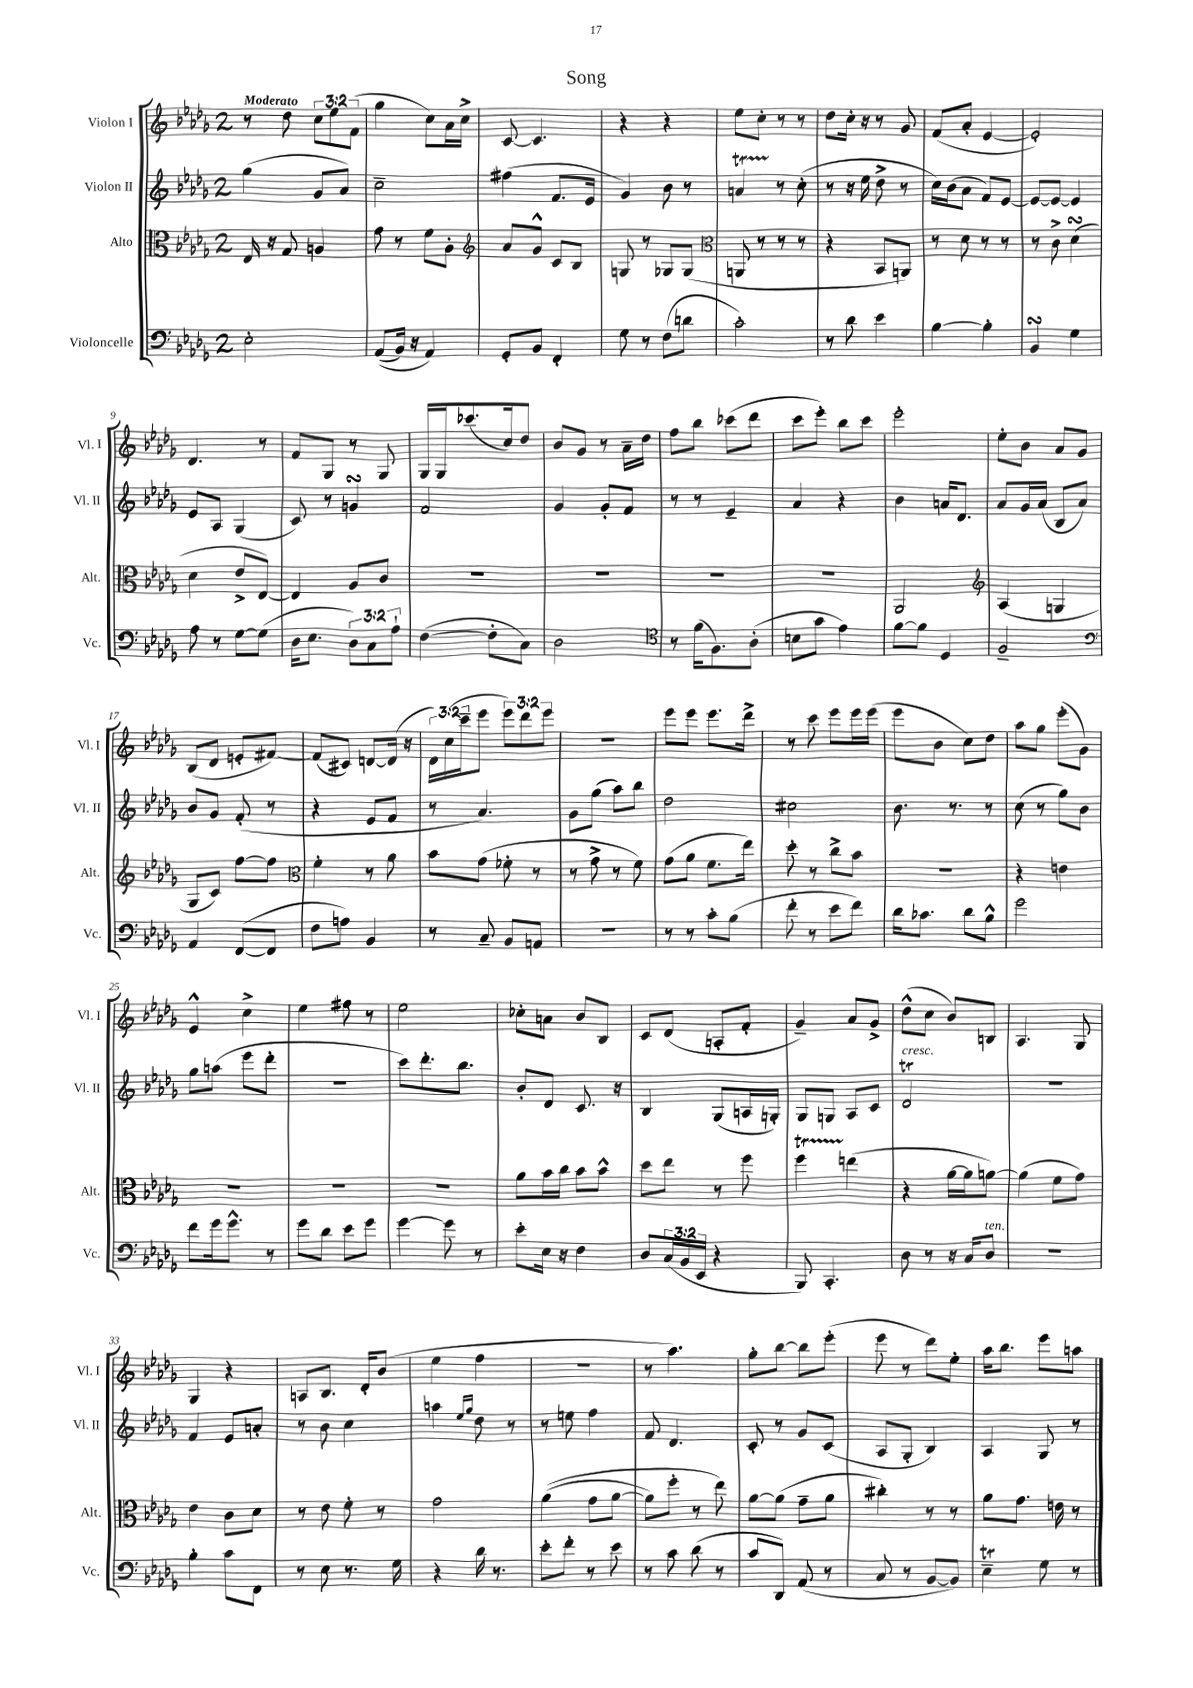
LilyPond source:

\header { title = "Song" }
<<
\new StaffGroup <<
\new Staff = "s0" \with { instrumentName = "Violon I" shortInstrumentName = "Vl. I" } {
    \clef treble \key des \major \once \override Staff.TimeSignature.style = #'single-digit \time 2/4 \override Staff.TupletNumber.text = #tuplet-number::calc-fraction-text \tempo "Moderato"
    r8 des''8 \tuplet 3/2 { c''8 ees''8 f'8( } |
    ges''4 c''8) aes'16 c''16-> |
    c'8~ c'4. |
    r4 r4 |
    ees''8 c''8-. r8 r8 |
    des''8 c''16-. r16 r8 ges'8 |
    f'8( aes'8-. ees'4~ |
    ees'2-.) |
    des'4. r8 |
    f'8 ges8 r8 ges8 |
    ges16 ges16 ces'''8.( c''16) des''8 |
    bes'8 ges'8 r8 aes'16-- des''16 |
    f''8 bes''8 ces'''8( des'''8 |
    c'''8 ees'''8-.) bes''8 c'''8 |
    ees'''2-. |
    ees''8-. bes'8 aes'8 ges'8 |
    bes8( des'8 e'8-. fis'8~) |
    fis'8( cis'8) d'8~ d'16( r16 |
    \tuplet 3/2 { des'16) c''16( c'''16-- } ees'''8 \tuplet 3/2 { ees'''8) des'''8 ees'''8 } |
    r2 |
    ees'''8 ees'''8 ees'''8. des'''16-> |
    r8 c'''8 ees'''8 ees'''16 ees'''16( |
    ees'''8 bes'8 c''8) des''8 |
    aes''8 ges''8 ees'''8-.( ges'8) |
    ees'4-^ c''4-> |
    ees''4 fis''8 r8 |
    ees''2 |
    ces''8-. a'8 bes'8 bes8 |
    c'8 des'8( a8-. f'8-. |
    ges'4--) aes'8 ges'8-> |
    des''8-^( c''8 bes'8) b8 |
    aes4. ges8 |
    ges4 r4 |
    a8 bes8. des'16-. bes'8( |
    ees''4 f''4 |
    R2 |
    r8 aes''4.) |
    ges''8-. bes''8~ bes''8 ees'''8-.( |
    ees'''8 r8 des'''8) ees''8-. |
    aes''16 bes''8. ees'''8 a''8 \bar "|." |
}
\new Staff = "s1" \with { instrumentName = "Violon II" shortInstrumentName = "Vl. II" } {
    \clef treble \key des \major \once \override Staff.TimeSignature.style = #'single-digit \time 2/4
    ges''4( ges'8 aes'8) |
    c''2-- |
    fis''4( f'8. ees'16 |
    ges'4) bes'8 r8 |
    a'4\startTrillSpan r8\stopTrillSpan c''8-.( |
    r8 r16 ees''16 des''8-> r8 |
    c''16) bes'16( aes'8 f'8) ees'8~ |
    ees'8~ ees'8~ ees'4 |
    ees'8 aes8 ges4( |
    c'8) r8 g'4\turn |
    f'2 |
    ges'4 ges'8-. f'8 |
    r8 r8 ees'4-- |
    aes'4 r4 |
    bes'4 a'16 des'8. |
    aes'8 ges'16 aes'16( bes8 aes'8) |
    bes'8 ges'8 f'8-.( r8 |
    r4 ees'8 f'8 |
    r8 aes'4.) |
    ges'8 ges''8( aes''8) bes''8 |
    des''2 |
    cis''2 |
    bes'8. r8. r8 |
    c''8( r8 ges''8) bes'8 |
    ges''8 a''8( ees'''8 des'''8-. |
    R2 |
    c'''8) des'''8.-. bes''8. |
    bes'8-. des'8 c'8. r16 |
    bes4 ges8( a16 g16-.) |
    ges8 g8 aes8 c'8 |
    des'2\trill^\markup { \italic "cresc." } |
    R2 |
    f'4 ees'8 a'8-. |
    r8 bes'8 c''4 |
    a''4 \grace { ees''16 ges''16 } des''8 r8 |
    r8 e''8 f''4 |
    f'8 des'4. |
    c'8-. r8 ges'8 c'8( |
    aes8 ges8-. bes4) |
    aes4 ges8 r8 \bar "|." |
}
\new Staff = "s2" \with { instrumentName = "Alto" shortInstrumentName = "Alt." } {
    \clef alto \key des \major \once \override Staff.TimeSignature.style = #'single-digit \time 2/4
    ees16 r16 ges8 a4 |
    ges'8 r8 f'8 aes8-. |
    \clef treble aes'8 ges'8-^ c'8 bes8 |
    g8 r8 ges8 ges8( |
    \clef alto a,8 r8 r8 r8 |
    r4 bes,8 a,8) |
    r8 des'8 r8 r8 |
    r8 c'8-> des'4\turn( |
    des'4 ees'8-> ees8~) |
    ees4 aes8 c'8 |
    R2 |
    R2 |
    R2 |
    R2 |
    aes,2 |
    \clef treble aes4( g4 |
    ges8 c'8) f''8~ f''8 |
    \clef alto f'4-. r8 aes'8 |
    bes'8 ges'8( fes'8-. r8 |
    r8 ges'8-> r8 f'8) |
    ges'8( aes'8 f'8. ees''16) |
    des''8-. r8 c''8-> bes'8 |
    r2 |
    r4 e'4 |
    R2 |
    R2 |
    R2 |
    aes'8 bes'16 c''16 bes'8 bes'8-^ |
    des''8 ees''8 r8 f''8 |
    f''4\startTrillSpan e''4\stopTrillSpan( |
    r4 aes'16~ aes'16 a'8~) |
    a'4( f'8 ges'8) |
    ees'4 c'8 des'8 |
    r8 ees'8 f'8-. r8 |
    ges'2 |
    aes'4(\( ges'8 aes'8~ |
    aes'8) f''8-. r8 ees''8\) |
    aes'8~ aes'8( ges'8-- aes'8 |
    cis''4-.) r8 r8 |
    aes'8 ges'8. e'16 r8 \bar "|." |
}
\new Staff = "s3" \with { instrumentName = "Violoncelle" shortInstrumentName = "Vc." } {
    \clef bass \key des \major \once \override Staff.TimeSignature.style = #'single-digit \time 2/4 \override Staff.TupletNumber.text = #tuplet-number::calc-fraction-text
    ees2-. |
    aes,8(\( bes,16) r16 aes,4\) |
    ges,8-. bes,8 f,4-. |
    ges8 r8 f8( d'8 |
    c'2-.) |
    r8 des'8 ees'4 |
    bes4~ bes4-. |
    bes,4\turn ges4 |
    aes8 r8 ges8~ ges8( |
    des16 ees8. \tuplet 3/2 { des8) c8 aes8-! } |
    f4~( f8-. c8) |
    des2 |
    \clef tenor r8 f'16( f8.) aes8-.( |
    b8 ges'8 ees'4) |
    f'8~ f'8 des4 |
    f2-- |
    \clef bass aes,4 f,8~( f,8 |
    f8 a8) bes,4 |
    r8 c8-- bes,8 a,8 |
    r2 |
    r8 r8 c'8-. bes8( |
    f'8-. r8 ees'8 f'8) |
    des'16 ces'8. des'8 bes8-^ |
    ges'2 |
    f'8 ges'16 ges'8.-^ r8 |
    ges'8 des'8 ees'8 ges'8 |
    ges'4~ ges'8 r8 |
    ees'8-. ees16 r16 f4 |
    des8 \tuplet 3/2 { c16( bes,16 ees,16 } r4 |
    bes,,8) c,4.-. |
    des8 r8 r16 c16 des8^\markup { \italic "ten." } |
    R2 |
    bes4-. c'8 f,8 |
    r8 ees8 r8. ges16 |
    r4 des'16 r8. |
    ees'8-. f'8-. r8 ees'8 |
    r8 c'8 des'8( r8 |
    c'8 des,8) aes,8( r8 |
    c8 r8 bes,8~ bes,8) |
    ees4--\trill ges8 r8 \bar "|." |
}
>>
>>
